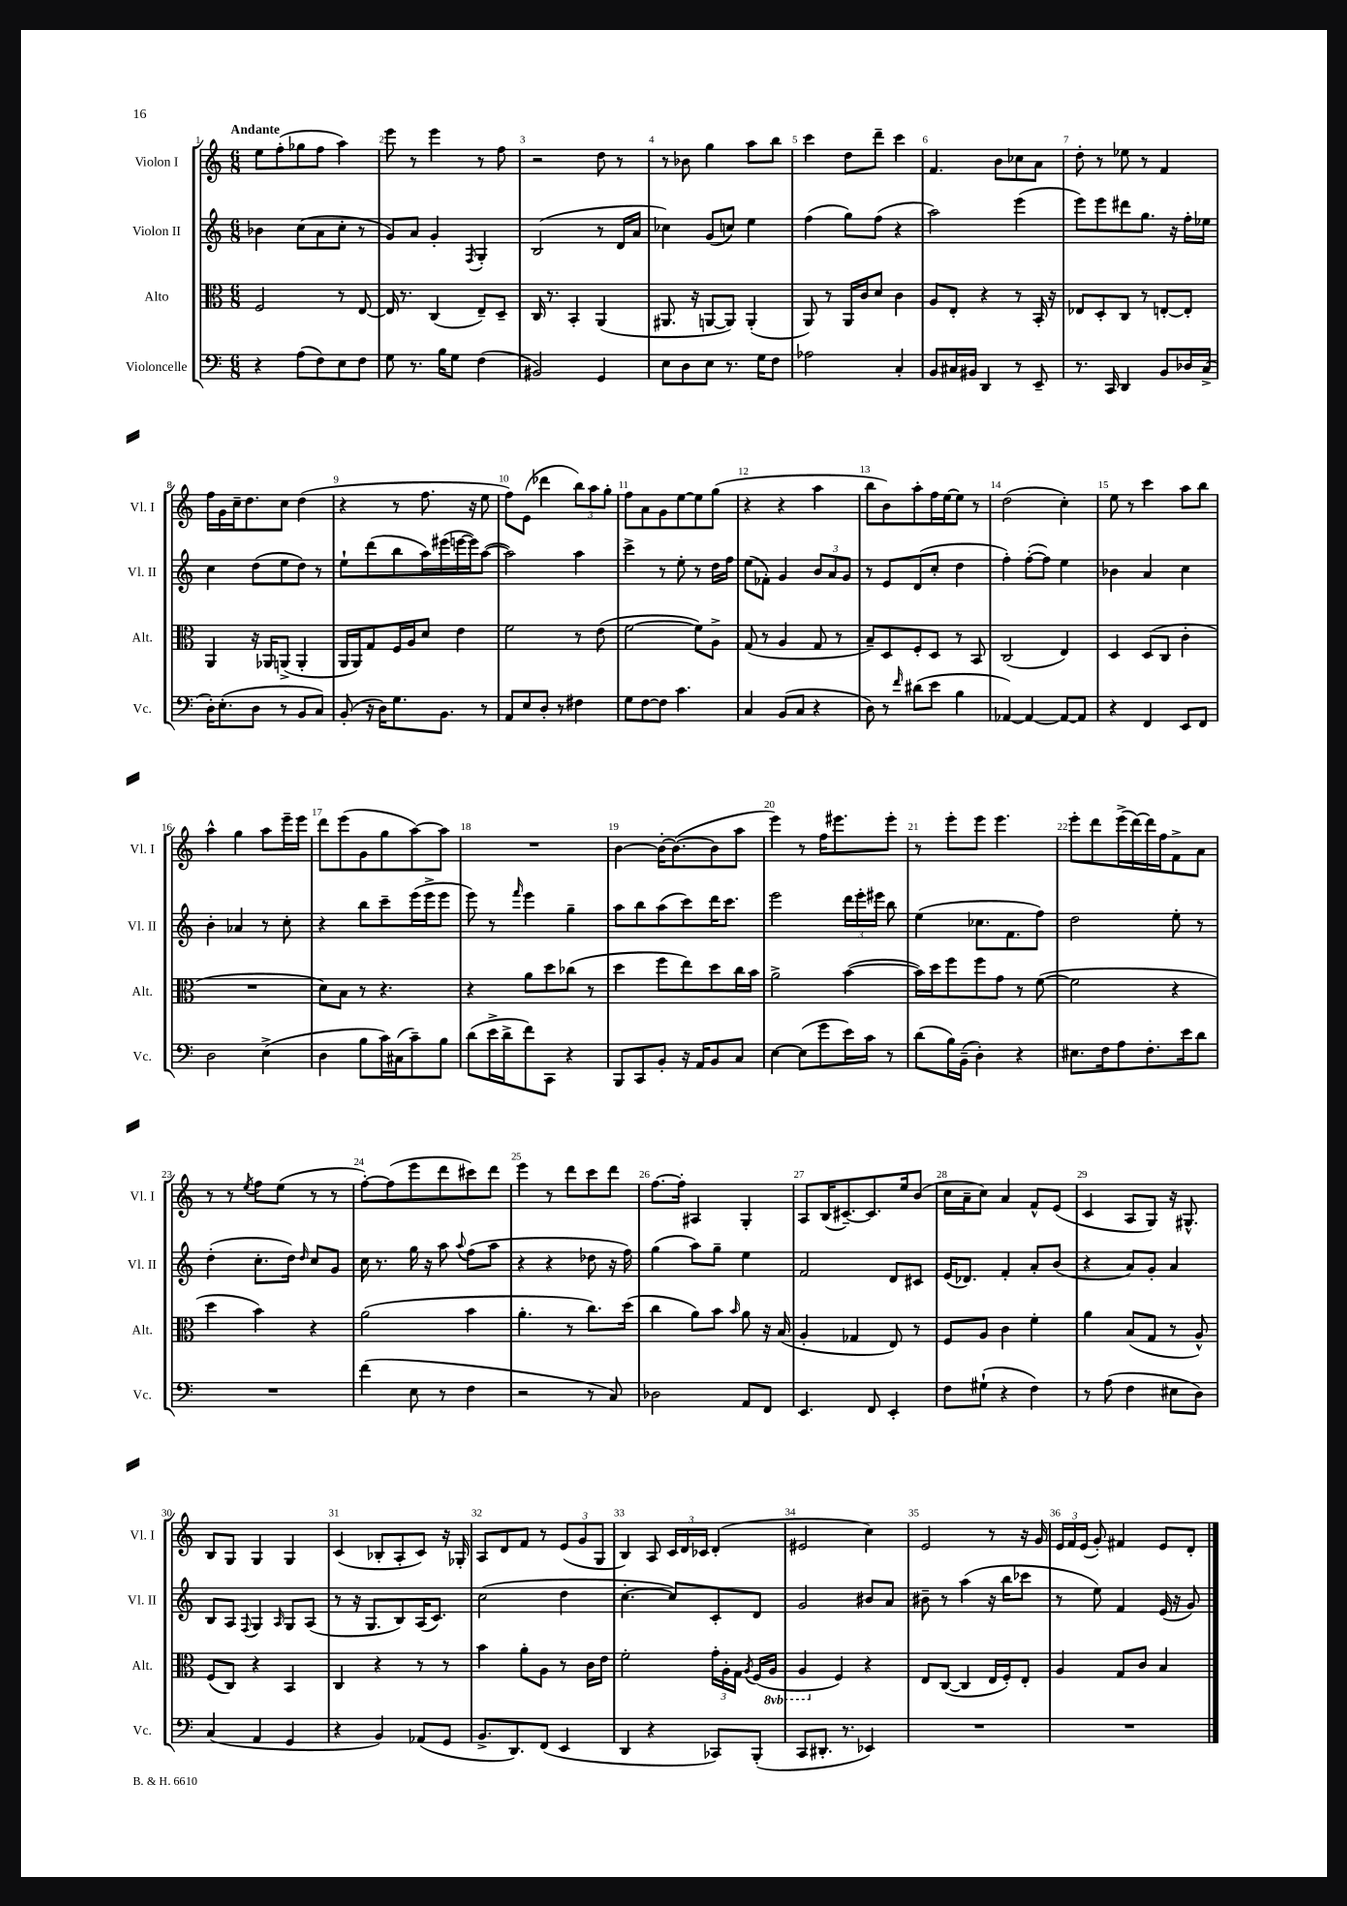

**kern	**kern	**kern	**kern
*staff4	*staff3	*staff2	*staff1
*clefF4	*clefC3	*clefG2	*clefG2
*k[]	*k[]	*k[]	*k[]
*M6/8	*M6/8	*M6/8	*M6/8
4r	2F	4b-	8ee
.	.	.	(8ff'
(8A	.	(8cc	8gg-
8F)	.	8a	8ff
8E	8r	8cc'	4aa)
8F	[8E	8r	.
=	=	=	=
8G	16E]	8g)	8eee
.	8.r	.	.
8.r	.	8a	8r
.	(4C	4g'	4eee
16B	.	.	.
8G	.	.	.
.	.	8qF	.
(4F	8E~)	4G'	8r
.	8D~	.	8ff
=	=	=	=
2BB#)	16C	(2B	2r
.	8.r	.	.
.	4BB'	.	.
4GG	(4AA	8r	8dd
.	.	16d	8r
.	.	16a	.
=	=	=	=
8E	8.AA#	4cc-)	8r
8D	.	.	8b-
.	16r	.	.
8E	[8AA	(8g	4gg
8.r	8AA])	8cc)	.
.	(4AA'	4ee	8aa
16G	.	.	.
8F	.	.	8bb
=	=	=	=
2A-	8AA)	(4ff	4ccc
.	8r	.	.
.	16AA	8gg)	8dd
.	16c	.	.
.	8d	(8ff	8ddd~
4C'	4c	4r	4ccc
=	=	=	=
8BB	8A	2aa)	4.f
16C#	8E'	.	.
16BB#	.	.	.
4DD	4r	.	.
.	.	.	8b
8r	8r	(4eee	8cc-
8EE~	16BB'	.	8a
.	16r	.	.
=	=	=	=
8.r	8E-	8eee)	8dd'
.	8D'	8eee	8r
16CC	.	.	.
4DD	8C	8ddd#	8ee-
.	8r	8.gg	8r
8BB	[8E'	.	4f
.	.	16r	.
16D-	8E']	16ff'	.
(16C^	.	16ee-	.
=	=	=	=
16D')	4AA	4cc	16ff
(8.E'	.	.	16g
.	.	.	16cc~
.	.	.	8.dd
8D	16r	(8dd	.
.	16AA-	.	.
8r	(8AA^	8ee	8cc
8BB	4AA'	8dd)	(4dd
8C)	.	8r	.
=	=	=	=
(8BB'	16AA	8ee`	4r
.	16AA)	.	.
16r	8G	(8ddd	.
16D)	.	.	.
8.G	16F	8bb	8r
.	16A	.	.
.	8d	16aa)	8.ff
8.BB	.	(16eee#	.
.	4e	[16eee	.
.	.	16eee])	16r
8r	.	([8aa	8ee
=	=	=	=
8AA	2f	2aa])	8ff)
8E	.	.	(8e
8D'	.	.	4ddd-
8r	.	.	.
4F#	8r	4aa	12bb)
.	.	.	12aa
.	(8e	.	.
.	.	.	12gg'
=	=	=	=
8G	[2f	4ccc^	8ff
[8F	.	.	8a
8F]	.	8r	8g
4.c	.	8ee'	[8ee
.	8f])	8r	8ee]
.	8A^	16dd	(8gg
.	.	16ff	.
=	=	=	=
4C	(8G	(8ee	4r
.	8r	8f-')	.
(8BB	4A	4g	4r
8C	.	.	.
4r	8G	12b	4aa
.	.	12a	.
.	8r	.	.
.	.	12g	.
=	=	=	=
8D)	8B~)	8r	8bb
8r	8D	8e	8b)
16qqf	.	.	.
(8d#	8F'	(8d	8aa'
8e	8D	8cc'	16ff
.	.	.	[16ee
4B	8r	4dd	8ee]
.	8BB	.	8r
=	=	=	=
[4AA-)	(2C	4ff')	(2dd
4AA-_	.	([8ff'	.
.	.	8ff])	.
8AA-_	4E)	4ee	4cc')
8AA-]	.	.	.
=	=	=	=
4r	4D	4b-	8ee
.	.	.	8r
4FF	(8D	4a	4ccc
.	8C	.	.
8EE	4c'	4cc	8aa
8FF	.	.	8bb
=	=	=	=
2D	2.r	4b'	4aa^^
.	.	4a-	4gg
(4E^	.	8r	8aa
.	.	8cc'	16eee~
.	.	.	16eee
=	=	=	=
4D	8d)	4r	8ddd
.	8B	.	(8eee
8B	8r	8bb	8g
16c)	4.r	8ccc~	8gg
(16C#	.	.	.
8c~)	.	(16eee	[8aa)
.	.	16eee^	.
8B	.	8eee	8aa]
=	=	=	=
(8d	4r	8eee)	2.r
16e^	.	8r	.
16d^	.	.	.
.	.	16qqfff	.
8f)	8a	4eee	.
8CC	8dd	.	.
4r	(8cc-	4gg~	.
.	8r	.	.
=	=	=	=
8BBB	4dd	8aa	[4b
8CC	.	8bb	.
8BB'	8ff	(8aa	16b'_
.	.	.	(8.b_
16r	8ee)	8ccc)	.
16AA	.	.	.
8BB	8dd	16ddd	8b]
.	.	8.ccc	.
8C	16cc	.	8aa
.	16b	.	.
=	=	=	=
[4E	2a^	2eee	4eee)
(8E]	.	.	8r
8g	.	.	16ff
.	.	.	8.eee#
16e)	([4b	24ddd	.
.	.	24eee'	.
16c	.	.	.
.	.	24eee#	.
8r	.	8bb	8eee#'
=	=	=	=
(8d	16b])	(4ee	8r
.	16dd	.	.
16B)	8ff	.	8eee'
(16BB~	.	.	.
4D')	8ff	8.cc-	8eee
.	8g	.	4.eee
.	.	8.f	.
4r	8r	.	.
.	([8f	8ff)	.
=	=	=	=
8.E#	2f]	2dd	8eee'
.	.	.	8ddd
16F	.	.	.
8A	.	.	(16eee^
.	.	.	[16ddd)
8.F'	.	.	16ddd]
.	.	.	16ff
.	4r	8ee'	8f^
16e	.	.	.
8d	.	8r	8a
=	=	=	=
2.r	4dd	(4dd'	8r
.	.	.	8r
.	.	.	8qee
.	4b)	8.cc'	8ff
.	.	.	(8ee
.	.	16dd)	.
.	.	16qqdd	.
.	4r	8cc	8r
.	.	8g	8r
=	=	=	=
(4f	(2a	16cc	[8ff')
.	.	8.r	.
.	.	.	(8ff]
8E	.	16gg	8eee
.	.	16r	.
8r	.	8aa	8ddd
.	.	8qqaa	.
4F	4b	(8ff	8ccc#)
.	.	8aa	8ddd
=	=	=	=
2r	4.a'	4r	4eee
.	.	4r	8r
.	8r	.	8ddd
8r	8.cc)	8dd-	8ccc
8C)	.	16r	8ddd
.	(16dd	16ff)	.
=	=	=	=
2D-	4cc	(4gg	[8.ff
.	.	.	16ff']
.	8a)	8aa)	4A#
.	8b	8gg~	.
.	16qqb	.	.
8AA	8a	4ee	4G'
8FF	16r	.	.
.	(16B	.	.
=	=	=	=
4.EE	4A'	2f	8A
.	.	.	(16B
.	.	.	[8.c#~)
.	4G-	.	.
8FF	.	.	8.c#]
4EE'	8E)	8d	.
.	.	.	16ee
.	8r	8c#	(8b
=	=	=	=
8F	8F	(16e	16cc
.	.	8.d-)	16a~
(8G#`	8A	.	8cc)
4r	4c	4f'	4a
4F)	4f'	8a'	8f^^
.	.	(8b	(8e
=	=	=	=
8r	4a	4r	4c
(8A	.	.	.
4F	(8B	8a)	8A
.	8G	8g'	8G)
8E#	8r	4a	16r
.	.	.	8.G#^^
8D)	8A^^)	.	.
=	=	=	=
(4C	(8F	8B	8B
.	8C)	8A	8G
.	.	8qqF	.
4AA	4r	4G	4G
.	.	16qqA	.
4GG	4BB	8G	4G
.	.	(8A	.
=	=	=	=
4r	4C	8r	(4c
.	.	16r	.
.	.	8.G	.
4BB)	4r	.	8B-'
.	.	8B)	8A'
(8AA-	8r	(16A	8c)
.	.	8.c)	.
8GG	8r	.	16r
.	.	.	16G-'
=	=	=	=
8.BB^	4b	(2cc	8A
.	.	.	8d
8.DD)	.	.	.
.	8a'	.	8f
(8FF	8A	.	8r
4EE	8r	4dd	(12e
.	.	.	12g
.	16c	.	.
.	.	.	12G
.	16e	.	.
=	=	=	=
4DD	2f'	[4.cc'	4B)
4r	.	.	8A
.	.	8cc])	24c
.	.	.	24d
.	.	.	24c-
8CC-)	24g'	8c'	(4d'
.	24A'	.	.
.	24G	.	.
.	8qA	.	.
(8BBB'	(16F	8d	.
.	16AA	.	.
=	=	=	=
8CC	4AA	2g	2e#
8.DD#'	.	.	.
.	4F)	.	.
8.r	.	.	.
4EE-)	4r	8b#	4cc)
.	.	8a	.
=	=	=	=
2.r	8E	8b#~	2e
.	([8C	8r	.
.	4C]	(4aa	.
.	16E	16r	8r
.	16F')	16bb	.
.	8E'	8ccc-	16r
.	.	.	16g
=	=	=	=
2.r	4A	8r	24e
.	.	.	24f
.	.	.	(24e
.	.	8ee)	8g')
.	8G	4f	4f#
.	8c	.	.
.	4B	(16e	8e
.	.	16r	.
.	.	8g)	8d'
==	==	==	==
*-	*-	*-	*-
